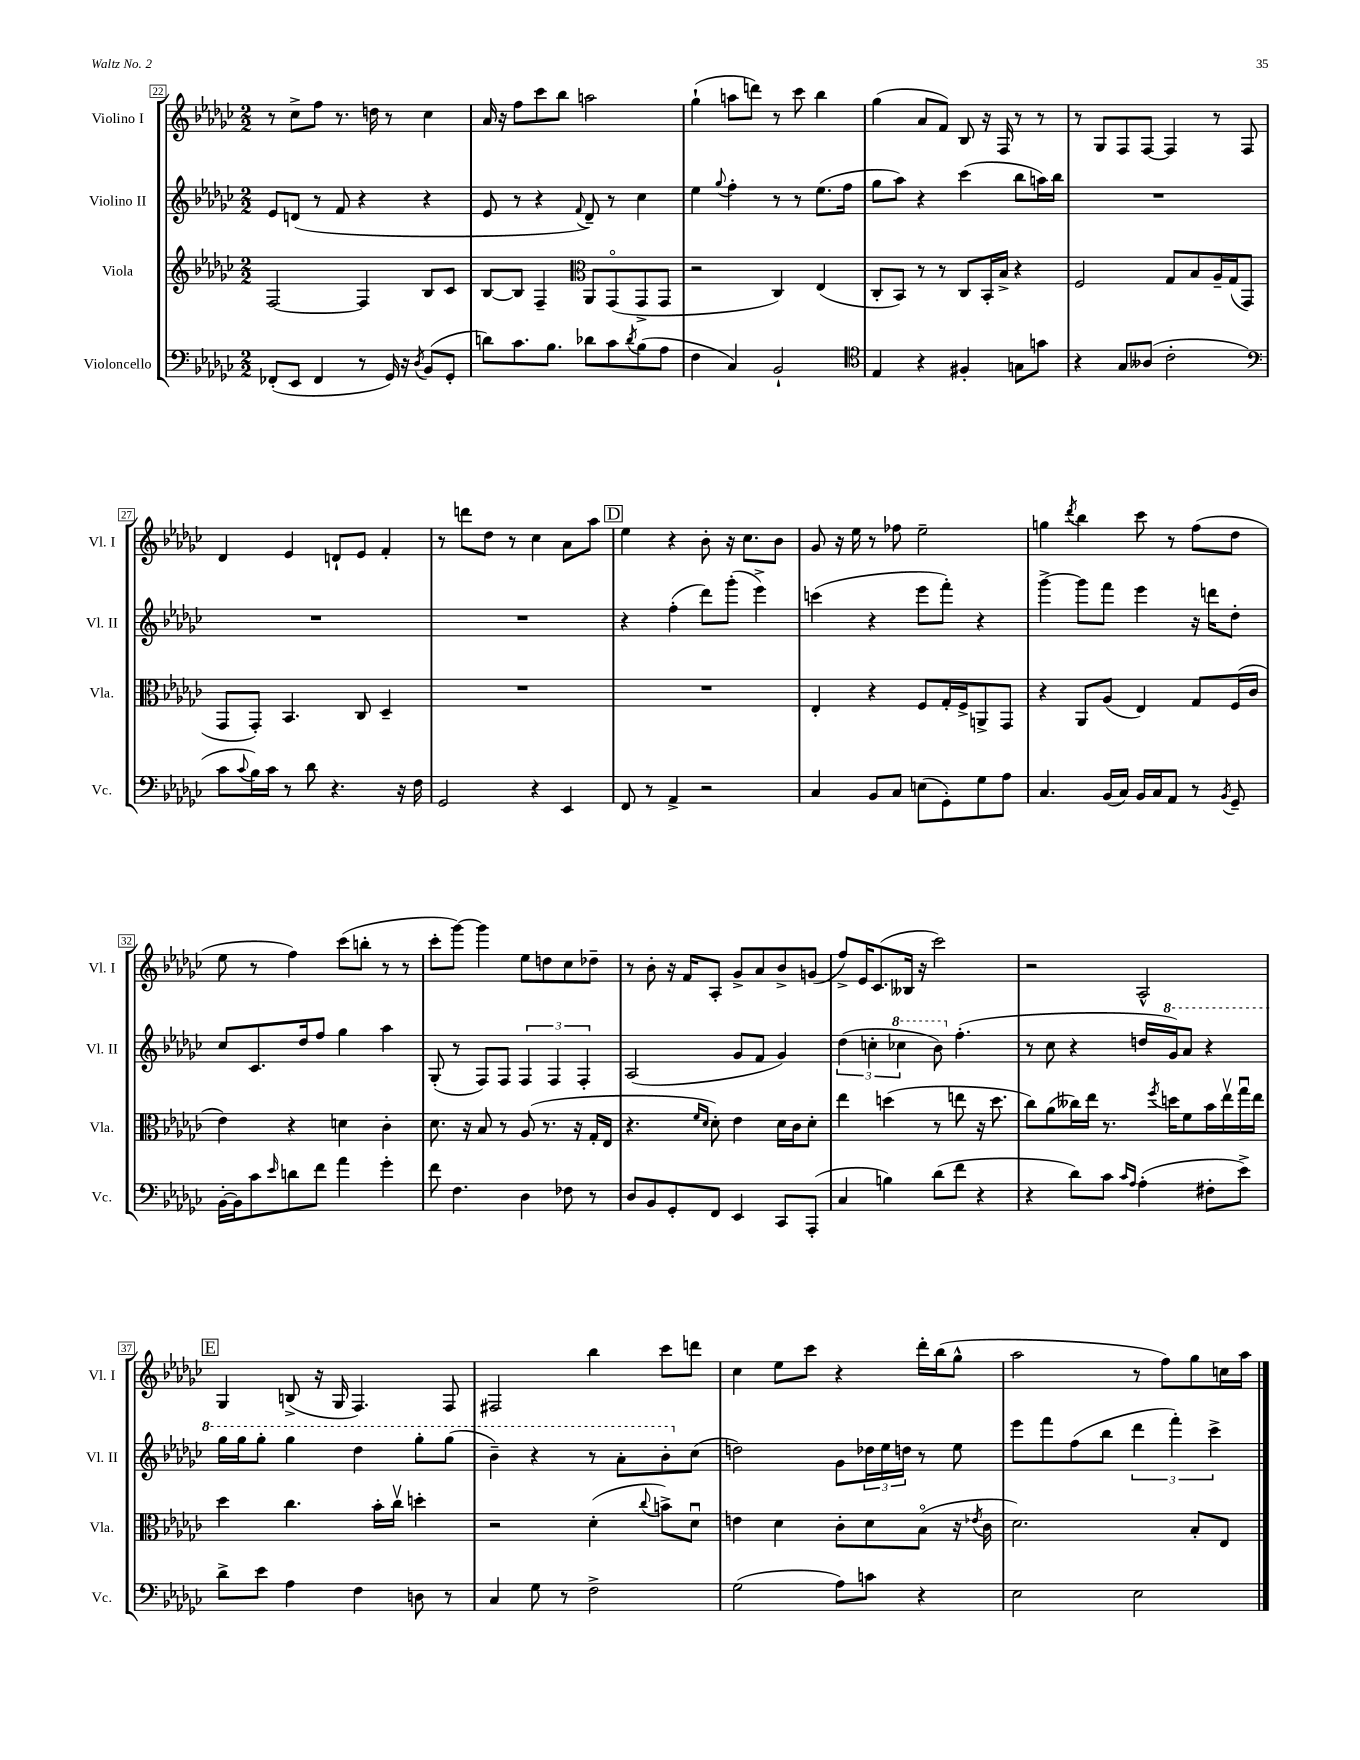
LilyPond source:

<<
\new StaffGroup <<
\new Staff = "s0" \with { instrumentName = "Violino I" shortInstrumentName = "Vl. I" } {
    \clef treble \key ges \major \numericTimeSignature \time 2/2
    r8 ces''8-> f''8 r8. d''16 r8 ces''4 |
    aes'16 r16 f''8 ces'''8 bes''8 a''2 |
    ges''4-!( a''8 d'''8) r8 ces'''8 bes''4 |
    ges''4( aes'8 f'8) bes8 r16 f16 r8 r8 |
    r8 ges8 f8 f8~ f4 r8 f8 |
    des'4 ees'4 d'8-! ees'8 f'4-. |
    r8 d'''8 des''8 r8 ces''4 aes'8 aes''8 |
    \mark \markup { \box "D" } ees''4 r4 bes'8-. r16 ces''8. bes'8 |
    ges'8 r16 ees''16 r8 fes''8 ees''2-- |
    g''4 \acciaccatura { des'''8 } bes''4 ces'''8 r8 f''8( des''8 |
    ees''8 r8 f''4) ces'''8( b''8-. r8 r8 |
    ces'''8-. ges'''8~) ges'''4 ees''8 d''8 ces''8 des''8-- |
    r8 bes'8-. r16 f'16 aes8-. ges'8-> aes'8 bes'8-> g'8( |
    f''8->) ees'16 ces'8.( beses16 r16 ces'''2) |
    r2 aes2-^ |
    \mark \markup { \box "E" } ges4 b8->( r16 ges16 f4.) f8 |
    fis2 bes''4 ces'''8 d'''8 |
    ces''4 ees''8 ces'''8 r4 des'''16-. bes''16( ges''8-^ |
    aes''2 r8 f''8) ges''8 c''16 aes''16 \bar "|." |
}
\new Staff = "s1" \with { instrumentName = "Violino II" shortInstrumentName = "Vl. II" } {
    \clef treble \key ges \major \numericTimeSignature \time 2/2
    ees'8 d'8( r8 f'8 r4 r4 |
    ees'8 r8 r4 \appoggiatura { f'8 } des'8--) r8 ces''4 |
    ees''4 \appoggiatura { ges''8 } f''4-. r8 r8 ees''8.( f''16 |
    ges''8 aes''8) r4 ces'''4( bes''8 a''16) bes''16 |
    R1 |
    R1 |
    R1 |
    \mark \markup { \box "D" } r4 f''4-.( des'''8) ges'''8-.( ees'''4->) |
    c'''4( r4 ees'''8 f'''8-.) r4 |
    ges'''4~-> ges'''8 f'''8 ees'''4 r16 d'''16 des''8-. |
    ces''8 ces'8. des''16 f''8 ges''4 aes''4 |
    ges8-.( r8 f8) f8 \tuplet 3/2 { f4 f4 f4-. } |
    aes2( ges'8 f'8 ges'4) |
    \tuplet 3/2 { des''4( c''4-. \ottava #1 ces'''!4 } bes''8) \ottava #0 f''4.-.( |
    r8 ces''8 r4 d''16 \ottava #1 ges''16) aes''8 r4 |
    \mark \markup { \box "E" } ges'''16 ges'''16 ges'''8-. ges'''4 des'''4 ges'''8-. ges'''8( |
    bes''4--) r4 r8 aes''8-. bes''8-. \ottava #0 ces''8( |
    d''2) ges'8 \tuplet 3/2 { des''16 ees''16 d''16 } r8 ees''8 |
    ees'''8 f'''8 f''8( bes''8 \tuplet 3/2 { des'''4 f'''4-.) ces'''4-> } \bar "|." |
}
\new Staff = "s2" \with { instrumentName = "Viola" shortInstrumentName = "Vla." } {
    \clef treble \key ges \major \numericTimeSignature \time 2/2
    f2~ f4 bes8 ces'8 |
    bes8~ bes8 f4-- \clef alto aes,8 ges,8\flageolet( ges,8-> ges,8 |
    r2 ces4) ees4( |
    ces8-. bes,8) r8 r8 ces8 bes,16-. bes16-> r4 |
    f2 ges8 bes8 aes16-- ges16( ges,8 |
    ges,8 ges,8-.) bes,4. ces8 des4-- |
    R1 |
    \mark \markup { \box "D" } R1 |
    ees4-. r4 f8 ges16-. f16-> a,8-> ges,8 |
    r4 aes,8 aes8( ees4) ges8 f16( ces'16 |
    ees'4) r4 d'4 ces'4-. |
    des'8. r16 bes8 r8 aes8( r8. r16 ges16-. ees16 |
    r4. \grace { f'16 des'16 } des'8-.) ees'4 des'16 ces'16 des'8-. |
    ees''4 d''4( r8 e''8 r16 d''8. |
    ces''8) aes'8( ceses''16) ees''16 r8. \acciaccatura { f''8 } d''16 f'8 bes'16 ees''16\upbow ges''16\downbow ees''16 |
    \mark \markup { \box "E" } des''4 ces''4. bes'16-. ces''16\upbow d''4-. |
    r2 des'4-.( \appoggiatura { ces''8 } b'8->) des'8\downbow |
    e'4 des'4 ces'8-. des'8 bes8\flageolet( r16 \acciaccatura { ees'8 } ces'16 |
    des'2.) bes8-. ees8 \bar "|." |
}
\new Staff = "s3" \with { instrumentName = "Violoncello" shortInstrumentName = "Vc." } {
    \clef bass \key ges \major \numericTimeSignature \time 2/2
    fes,8-.( ees,8 fes,4 r8 ges,16) r16 \acciaccatura { des8 } bes,8( ges,8-. |
    d'8) ces'8. bes8. des'8 ces'8 \acciaccatura { des'8 } bes8( aes8 |
    f4 ces4) bes,2-! |
    \clef tenor ees4 r4 fis4-. g8 g'8 |
    r4 ges8 aeses8( ces'2-. |
    \clef bass ces'8 \appoggiatura { ces'8 } bes16) ces'16 r8 des'8 r4. r16 f16 |
    ges,2 r4 ees,4 |
    \mark \markup { \box "D" } f,8 r8 aes,4-> r2 |
    ces4 bes,8 ces8 e8( ges,8-.) ges8 aes8 |
    ces4. bes,16( ces16) bes,16 ces16 aes,8 r8 \acciaccatura { bes,8 } ges,8-- |
    bes,16~-. bes,16 ces'8 \grace { ees'16 } d'8 f'8 aes'4 ges'4-. |
    f'8 f4. des4 fes8 r8 |
    des8 bes,8 ges,8-. f,8 ees,4 ces,8 aes,,8-.( |
    ces4 b4) des'8( f'8 r4 |
    r4 des'8) ces'8 \grace { ces'16 aes16 } aes4-.( fis8-. ees'8->) |
    \mark \markup { \box "E" } des'8-> ees'8 aes4 f4 d8 r8 |
    ces4 ges8 r8 f2-> |
    ges2( aes8) c'8 r4 |
    ees2 ees2 \bar "|." |
}
>>
>>
\layout { \context { \Score currentBarNumber = #22 \override BarNumber.stencil = #(make-stencil-boxer 0.1 0.3 ly:text-interface::print) } }
